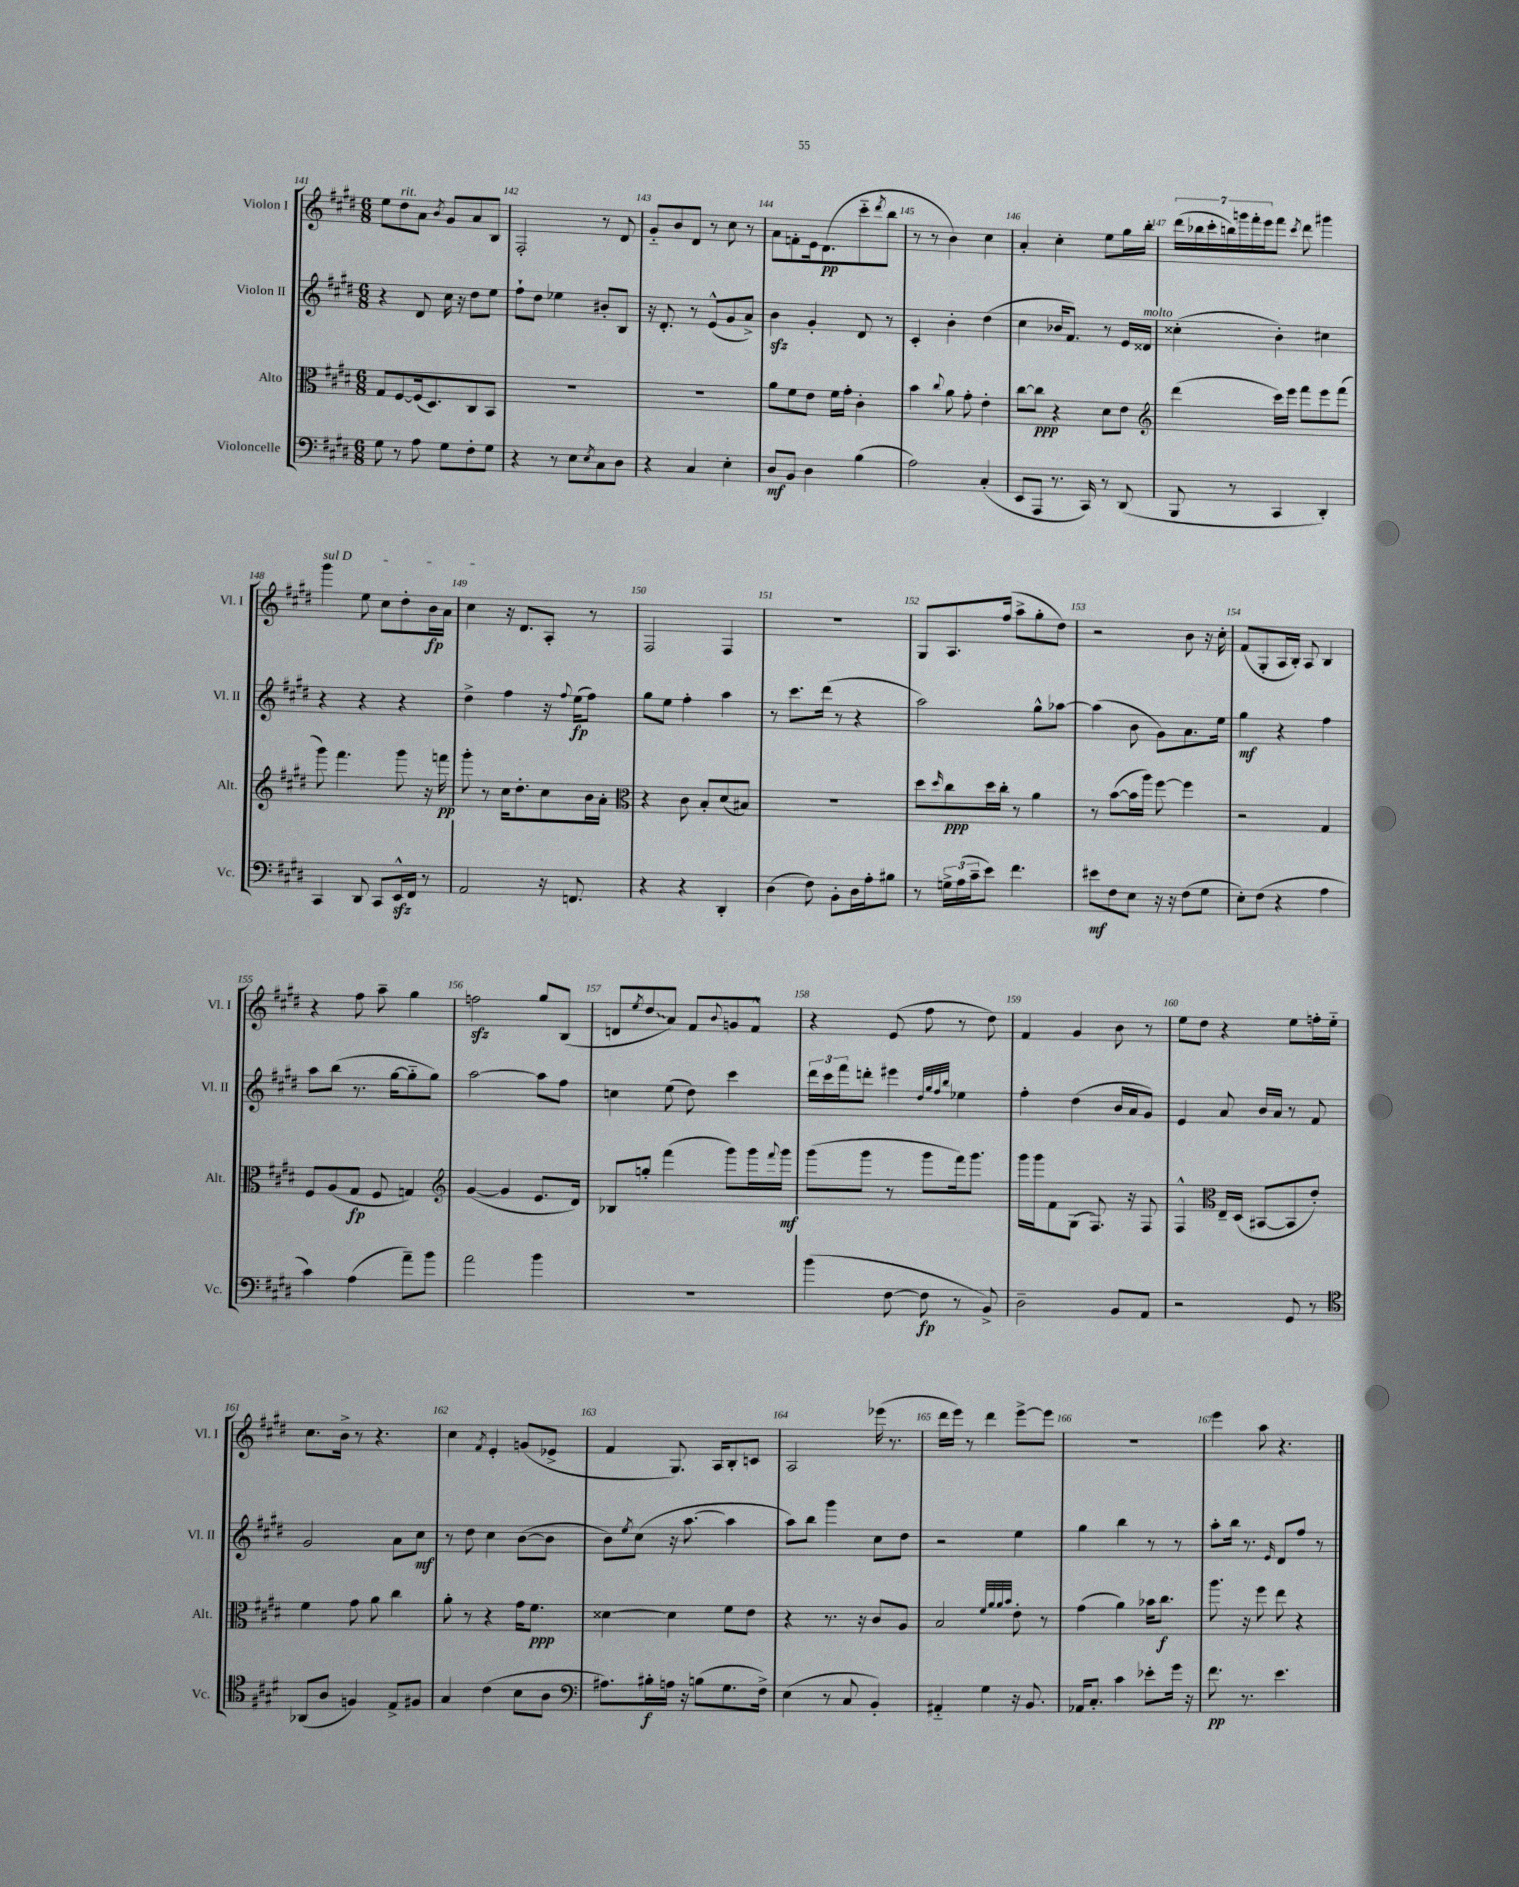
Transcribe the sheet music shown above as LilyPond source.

<<
\new StaffGroup <<
\new Staff = "s0" \with { instrumentName = "Violon I" shortInstrumentName = "Vl. I" } {
    \clef treble \key e \major \numericTimeSignature \time 6/8
    e''8 dis''8^\markup { \italic "rit." } a'8 \acciaccatura { b'8 } gis'8 a'8 b8 |
    fis2-. r8 dis'8 |
    gis'8-_ b'8 dis'8 r8 cis''8 r8 |
    a'8 f'8-. e'16 dis'8.\pp( cis'''8-_ \acciaccatura { dis'''8 } b''8 |
    r8 r8 b'4) cis''4 |
    a'4-. cis''4-. e''8 gis''16 b''16-. |
    \tuplet 7/4 { dis'''16( bes''16 cis'''16-. b''16) g'''16 fis'''16-. e'''16 } fis'''8 \acciaccatura { cis'''8 } dis'''8 gis'''4 |
    \once \override TextSpanner.bound-details.left.text = \markup { \italic "sul D" } gis'''4\startTextSpan e''8 cis''8 dis''8-. b'16\fp a'16 |
    cis''4\stopTextSpan r16 dis'8. a8-. r8 |
    fis2 fis4 |
    r2. |
    gis8 a8. fis''16( a''8-> gis''8-. dis''8) |
    r2 b'8 r16 cis''16-. |
    fis'8( gis8-. a16 b16-.) a8 b4 |
    r4 fis''8 a''8-- gis''4 |
    f''2\sfz gis''8 b8( |
    d'8 \acciaccatura { e''8 } \once \override Glissando.style = #'zigzag dis''8\glissando a'8) fis'8 \appoggiatura { b'8 } g'8 fis'8-^ |
    r4 e'8( fis''8 r8 dis''8) |
    fis'4 gis'4 b'8 r8 |
    e''8 dis''8 r4 e''8 f''16-. e''16-_ |
    cis''8. b'16-> r8 r4. |
    cis''4 \acciaccatura { fis'8 } e'4-. g'8( ees'8-> |
    fis'4 gis8.) a16 b8-. c'8 |
    a2 ees'''16( r8. |
    dis'''16 e'''16) r8 dis'''4 e'''8~-> e'''8 |
    R2. |
    e'''4 a''8 r4. \bar "|." |
}
\new Staff = "s1" \with { instrumentName = "Violon II" shortInstrumentName = "Vl. II" } {
    \clef treble \key e \major \numericTimeSignature \time 6/8
    r4 dis'8 cis''16 r16 dis''8 e''8 |
    fis''8-! dis''8 ees''4 bis'8-. b8 |
    r16 dis'8.-. r8 e'8-^( gis'8 a'8->) |
    b'4\sfz gis'4-. dis'8 r8 |
    cis'4-. b'4-. dis''4( |
    cis''4 bes'16 fis'8.) r8 e'16 disis'16^\markup { \italic "molto" } |
    cisis''4-.( b'4-.) cis''4 |
    r4 r4 r4 |
    dis''4-> fis''4 r16 \appoggiatura { fis''8 } e''16\fp( fis''8) |
    gis''8 e''8 fis''4-. a''4 |
    r8 cis'''8. dis'''16( r8 r4 |
    a''2) gis''8-^ aes''8~ |
    aes''4( b'8 gis'8) a'8. e''16 |
    gis''4\mf r4 fis''4 |
    a''8 b''8( r8. gis''16~ gis''8-_ gis''8) |
    a''2~ a''8 fis''8 |
    c''4 e''8( dis''8) cis'''4 |
    \tuplet 3/2 { dis'''16 cis'''16 fis'''16 } d'''8-. eis'''4 \grace { dis''32 gis''32 fis''32 b''32 } ees''4 |
    fis''4-. dis''4( b'16 a'16 gis'8) |
    e'4 a'8 b'16 a'16 r8 fis'8 |
    gis'2 a'8 cis''8\mf |
    r8 dis''8 cis''4 b'8~( b'8 |
    b'8) \acciaccatura { e''8 } cis''8( r16 a''8.~ a''4 |
    a''8) b''8 gis'''4 cis''8 dis''8 |
    r2 e''4 |
    gis''4 b''4 r8 r8 |
    a''8-. b''16 r8. \grace { e'16 } dis'8 fis''8 r8 \bar "|." |
}
\new Staff = "s2" \with { instrumentName = "Alto" shortInstrumentName = "Alt." } {
    \clef alto \key e \major \numericTimeSignature \time 6/8
    gis8 fis8~ fis16( dis8.) cis8 b,8 |
    R2. |
    R2. |
    a'8 fis'8 e'8 fis'16 gis'16-. cis'4-. |
    b'4 \appoggiatura { cis''8 } a'8 gis'8-. e'4-. |
    cis''8~ cis''8\ppp r4 dis'8 e'8 |
    \clef treble dis'''4( cis'''16) e'''16 fis'''8 e'''8 fis'''8( |
    gis'''8) fis'''4. gis'''8 r16 f'''16\pp |
    gis'''8-. r8 cis''16 dis''8.-. cis''8 b'16 a'16-. |
    \clef alto r4 cis'8 b8-. dis'8( bis8) |
    R2. |
    dis''8 \grace { dis''16 } cis''8\ppp dis''16 cis''16-. r8 a'4 |
    r8 b'8~( b'16 a''16) fis''8~ fis''4 |
    r2 gis4 |
    fis8 a8( gis8\fp fis8 g4) |
    \clef treble gis'4~( gis'4 e'8. dis'16) |
    bes8 g''8-. fis'''4( gis'''8) gis'''16 \appoggiatura { fis'''8 } gis'''16\mf |
    gis'''8( gis'''8 r8 gis'''8 fis'''16) gis'''8. |
    gis'''16 gis'''16 fis'8 gis8( fis8.) r16 fis8 |
    fis4-^ \clef alto e16-- dis16( bis,8~ bis,8 e'8-.) |
    fis'4 gis'8 a'8 cis''4 |
    a'8-. r8 r4 gis'16 fis'8.\ppp |
    disis'4~ disis'4 fis'8 e'8 |
    r4 r8. r16 cis'8 a8 |
    b2 \grace { fis'32 a'32 a'32 b'32 } e'8-. r8 |
    gis'4( a'4) bes'16 cis''8.\f |
    a''8. r16 fis''8 e''8 r4 \bar "|." |
}
\new Staff = "s3" \with { instrumentName = "Violoncelle" shortInstrumentName = "Vc." } {
    \clef bass \key e \major \numericTimeSignature \time 6/8
    gis8 r8 a8 gis8 fis8-. gis8 |
    r4 r8 e8 \acciaccatura { e8 } cis8 dis8 |
    r4 cis4 e4-. |
    dis8\mf b,8 dis4 b4( |
    a2) cis4-.( |
    e,8 a,,8 r8. cis,16) r8 dis,8( |
    b,,8 r8 cis,4 dis,4-.) |
    cis,4 dis,8 cis,8 e,16-^\sfz fis,16 r8 |
    a,2 r16 f,8. |
    r4 r4 dis,4-. |
    dis4( fis8) b,8-. dis16 a16-. bis8 |
    r8 \tuplet 3/2 { g16-> a16( cis'16-- } e'8) fis'4. |
    eis'8\mf fis8 e8 r16 r16 fis8( gis8 |
    e8-.) fis8( r4 a4 |
    cis'4) a4( a'8--) b'8 |
    a'2 b'4 |
    R2. |
    b'4( fis8~ fis8\fp r8 b,8->) |
    dis2-- b,8 a,8 |
    r2 gis,8 r8 |
    \clef tenor aes,8( a8 f4) e8-> fis8 |
    gis4 cis'4( b8 a8 |
    \clef bass ais8.) bis16-.\f a16 r16 b8( gis8. fis16->) |
    e4( r8 cis8 b,4-.) |
    ais,4-_ gis4 r16 b,8. |
    aes,16 cis8.-. cis'4 ees'8-. gis'16 r16 |
    fis'8.\pp r8. e'4. \bar "|." |
}
>>
>>
\layout { \context { \Score currentBarNumber = #141 \override BarNumber.break-visibility = ##(#f #t #t) barNumberVisibility = #all-bar-numbers-visible } }
